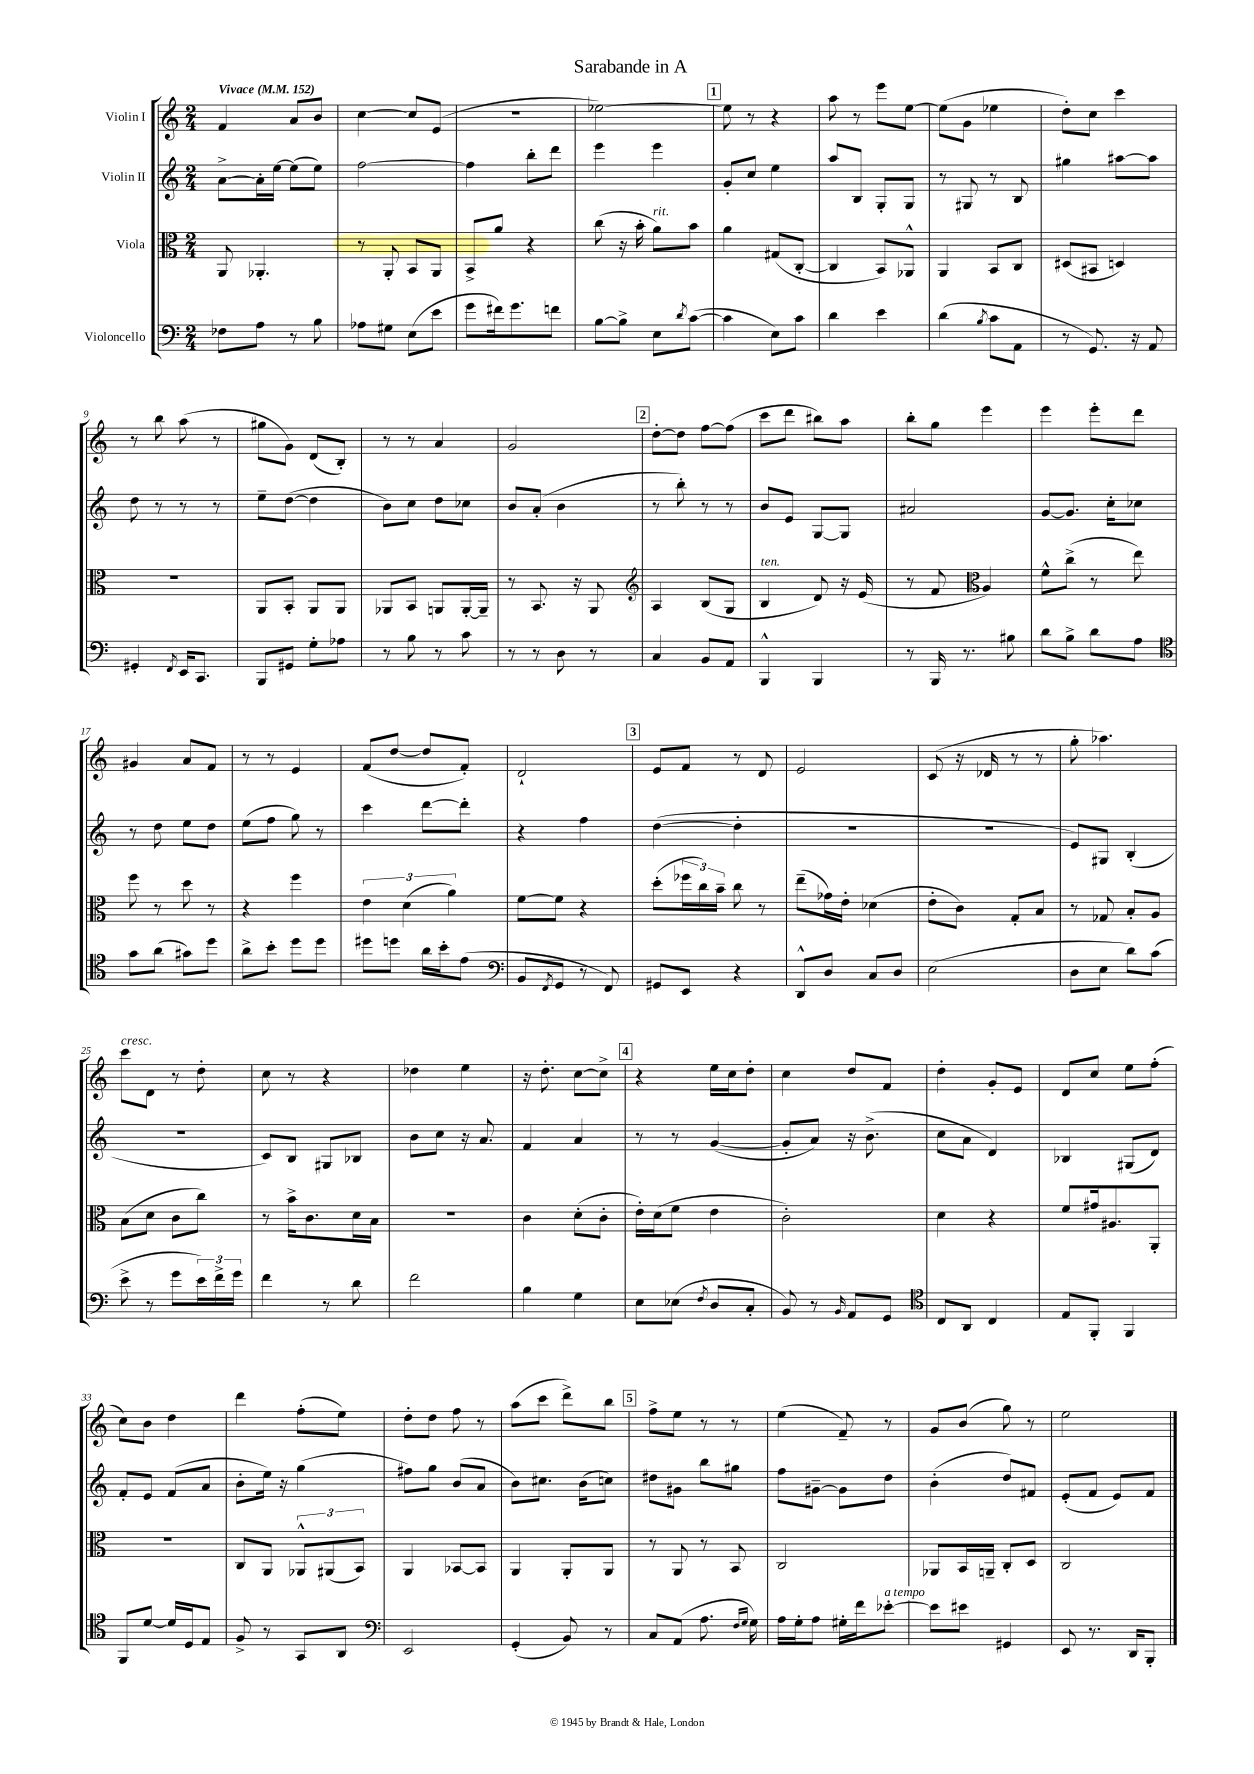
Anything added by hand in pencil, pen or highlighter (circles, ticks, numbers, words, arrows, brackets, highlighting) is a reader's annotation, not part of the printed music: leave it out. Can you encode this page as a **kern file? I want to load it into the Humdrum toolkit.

**kern	**kern	**kern	**kern
*part4	*part3	*part2	*part1
*staff4	*staff3	*staff2	*staff1
*I"Violoncello	*I"Viola	*I"Violin II	*I"Violin I
*clefF4	*clefC3	*clefG2	*clefG2
*k[]	*k[]	*k[]	*k[]
*M2/4	*M2/4	*M2/4	*M2/4
*MM152	*MM152	*MM152	*MM152
=1	=1	=1	=1
!	!	!	!LO:TX:a:B:t=Vivace
8F-X\L	8AA/	[8a^\L	4f/
8A\J	4.AA-X'/	16a'\L]	.
.	.	[16ee\JJ	.
8r	.	(8ee\L]	8a/L
8B\	.	8ee\J)	8b/J
=2	=2	=2	=2
8A-X\L	8r	[2ff\	[4cc\
8G#X\J	8AA'/	.	.
(8E\L	8BB/L	.	8cc/L]
8e\J	8AA/J	.	(8e/J
=3	=3	=3	=3
8g\L	8BB^/L	4ff\]	2r
16f#X\k)	8a/J	.	.
8.g\	.	.	.
.	4r	8bb'\L	.
8fn\J	.	8ddd\J	.
=4	=4	=4	=4
[8B\L	(8cc\	4eee\	[2ee-X\)
8B^\J]	16r	.	.
.	16b'\	.	.
!	!LO:TX:a:i:t=rit.	!	!
8E\L	8a\L)	4eee\	.
8qd/	.	.	.
([8c\J	8b\J	.	.
!!LO:REH:place=s1:t=1
=5	=5	=5	=5
4c\]	4a\	8g'/L	8ee-\]
.	.	8cc/J	8r
8E\L)	(8G#X/L	4ee\	4r
8c\J	[8C'/J	.	.
=6	=6	=6	=6
4d\	4C/]	8aa/L	8aa\
.	.	8B/J	8r
4e\	8BB/L)	8G'/L	8eee\L
.	8AA-X^^/J	8G/J	[8ee\J
=7	=7	=7	=7
(4d\	4AA/	8r	(8ee\L]
.	.	8G#X/	8g\J
8qB/	.	.	.
8c\L	8BB/L	8r	4ee-X\
8AA\J	8C/J	8B/	.
=8	=8	=8	=8
8r	(8D#X/L	4gg#X\	8dd'\L)
8.GG/)	8BB#X/J	.	8cc\J
.	4Dn/)	[8aa#X\L	4ccc\
16r	.	.	.
8AA/	.	8aa#\J]	.
!!LO:LB:g=z
=9	=9	=9	=9
4GG#X'/	2r	8dd\	8r
.	.	8r	8bb\
8qFF/	.	.	.
16EE/KL	.	8r	(8aa\
8.CC/J	.	.	.
.	.	8r	8r
=10	=10	=10	=10
8BBB/L	8AA/L	8ee~\L	8gg#X\L
8GG#X/J	8BB'/J	([8dd\J	8g\J)
8G'\L	8AA/L	4dd\]	(8d/L
8A-X\J	8AA/J	.	8B'/J)
=11	=11	=11	=11
8r	8AA-X/L	8b\L)	8r
8B\	8BB/J	8cc\J	8r
8r	8AAn/L	8dd\L	4a/
8c\	[16AA'/L	8cc-X\J	.
.	16AA~/JJ]	.	.
=12	=12	=12	=12
8r	8r	8b/L	2g/
8r	8.BB/	(8a'/J	.
8D\	.	4b\	.
.	16r	.	.
8r	8AA/	.	.
!!LO:REH:place=s1:t=2
=13	=13	=13	=13
*	*clefG2	*	*
4C/	4A/	8r	[8dd'\L
.	.	8bb'\)	8dd\J]
8BB/L	(8B/L	8r	[8ff\L
8AA/J	8G/J	8r	(8ff\J]
=14	=14	=14	=14
!	!LO:TX:a:i:t=ten.	!	!
4BBB^^/	4B/	8b/L	8ccc\L
.	.	8e/J	8ddd\J
4BBB/	8d/)	[8G/L	8bb#X\L)
.	16r	8G/J]	8aa\J
.	(16e/	.	.
=15	=15	=15	=15
8r	8r	2a#X/	8bb'\L
16BBB/	8f/	.	8gg\J
8.r	.	.	.
*	*clefC3	*	*
.	4A/)	.	4eee\
8B#X\	.	.	.
=16	=16	=16	=16
8d\L	8f^^\L	[8g/L	4eee\
8B^\J	(8cc^\J	8.g/J]	.
8d\L	8r	.	8eee'\L
.	.	16cc'\KL	.
8A\J	8ee\)	8cc-X\J	8ddd\J
!!LO:LB:g=z
=17	=17	=17	=17
*clefC4	*	*	*
8g\L	8ff\	8r	4g#X/
(8a\J	8r	8dd\	.
8g#X\L)	8dd\	8ee\L	8a/L
8dd\J	8r	8dd\J	8f/J
=18	=18	=18	=18
8a^\L	4r	(8ee\L	8r
8b'\J	.	8ff\J	8r
8dd\L	4ff\	8gg\)	4e/
8dd\J	.	8r	.
=19	=19	=19	=19
8dd#X\L	6e\	4ccc\	(8f/L
8ddn\J	.	.	[8dd/J
.	(6d\	.	.
16a\LL	.	[8ddd\L	8dd/L]
16b'\J	.	.	.
.	6a\)	.	.
(8e\J	.	8ddd'\J]	8f'/J)
=20	=20	=20	=20
*clefF4	*	*	*
8BB/L	[8f\L	4r	2d`/
8qFF/	.	.	.
8GG/J	8f\J]	.	.
8r	4r	4ff\	.
8FF/)	.	.	.
!!LO:REH:place=s1:t=3
=21	=21	=21	=21
8GG#X/L	(8dd'\L	([4dd\	8e/L
8EE/J	24ff-X\L	.	8f/J
.	24cc\)	.	.
.	24b~\JJ	.	.
4r	8cc\	4dd'\]	8r
.	8r	.	8d/
=22	=22	=22	=22
8DD^^/L	(8ee~\L	2r	2e/
8D/J	16g-X\L)	.	.
.	16e'\JJ	.	.
8C/L	(4d-X\	.	.
8D/J	.	.	.
=23	=23	=23	=23
(2E\	8e'\L	2r	(8c/
.	8c\J)	.	16r
.	.	.	16d-X/
.	8G'/L	.	8r
.	8B/J	.	8r
=24	=24	=24	=24
8D\L	8r	8e/L)	8gg'\
8E\J	8G-X/	8G#X/J	4.aa-X\)
8d\L)	8B'/L	(4B'/	.
(8c\J	8A/J	.	.
!!LO:LB:g=z
=25	=25	=25	=25
!	!	!	!LO:TX:a:i:t=cresc.
8e^\	(8B\L	2r	8ccc\L
8r	8d\J	.	8d\J
8g\L	8c\L	.	8r
24e\L)	8cc\J)	.	8dd'\
24f^\	.	.	.
24g\JJ	.	.	.
=26	=26	=26	=26
4f\	8r	8c/L)	8cc\
.	16b^\KL	8B/J	8r
.	8.c\	.	.
8r	.	8G#X/L	4r
8d\	16d\L	8B-X/J	.
.	16B\JJ	.	.
=27	=27	=27	=27
2f\	2r	8b\L	4dd-X\
.	.	8cc\J	.
.	.	16r	4ee\
.	.	8.a/	.
=28	=28	=28	=28
4B\	4c\	4f/	16r
.	.	.	8.dd'\
4G\	(8d'\L	4a/	[8cc\L
.	8c'\J	.	8cc^\J]
!!LO:REH:place=s1:t=4
=29	=29	=29	=29
8E\L	16e'\LL)	8r	4r
.	(16d\J	.	.
(8E-X\J	8f\J	8r	.
8qF/	.	.	.
8D/L	4e\	([4g/	16ee\LL
.	.	.	16cc\J
8C'/J	.	.	8dd'\J
=30	=30	=30	=30
8BB/)	2c'\)	8g'/L]	4cc\
8r	.	8a/J)	.
16qqBB/	.	.	.
8AA/L	.	16r	8dd/L
.	.	(8.b^\	.
8GG/J	.	.	8f/J
=31	=31	=31	=31
*clefC4	*	*	*
8C/L	4d\	8cc\L	4dd'\
8AA/J	.	8a\J	.
4C/	4r	4d/)	8g'/L
.	.	.	8e/J
=32	=32	=32	=32
8E/L	8f/L	4B-X/	8d/L
8FF'/J	16g#X/k	.	8cc/J
.	8.A#X/	.	.
4FF/	.	(8G#X/L	8ee\L
.	8AA'/J	8d/J)	(8ff'\J
!!LO:LB:g=z
=33	=33	=33	=33
8FF/L	2r	8f'/L	8cc\L)
[8d/J	.	8e/J	8b\J
16d/LL]	.	(8f/L	4dd\
16D/J	.	.	.
8E/J	.	8a/J	.
=34	=34	=34	=34
8F^/	8C/L	8b'\L	4ddd\
8r	8AA/J	16ee\Jk)	.
.	.	16r	.
8GG/L	12AA-X^^/L	(4gg\	(8ff'\L
.	(12AA#X/	.	.
8AA/J	.	.	8ee\J)
.	12BB/J)	.	.
=35	=35	=35	=35
*clefF4	*	*	*
2EE/	4AA/	8ff#X\L)	8dd'\L
.	.	8gg\J	8dd\J
.	[8BB-X/L	(8b/L	8ff\
.	8BB-/J]	8a/J	8r
=36	=36	=36	=36
(4GG'/	4AA/	8b\L)	(8aa\L
.	.	8.cc#X\J	8ccc\J
8BB/)	8AA'/L	.	8ddd^\L)
.	.	(16b\KL	.
8r	8AA/J	8ccn\J)	8bb\J
!!LO:REH:place=s1:t=5
=37	=37	=37	=37
8C/L	8r	8dd#X\L	8ff^\L
(8AA/J	8AA/	8g#X\J	8ee\J
8.A\	8r	8bb\L	8r
.	8BB/	8gg#X\J	8r
16qqF/LL	.	.	.
16qqG/JJ	.	.	.
16G\)	.	.	.
=38	=38	=38	=38
16A\LL	2C/	8ff\L	(4ee\
16G'\J	.	.	.
8A\J	.	[8g#X~\J	.
16G#X'\LL	.	8g#\L]	8f~/)
16f\J	.	.	.
!LO:TX:a:i:t=a tempo	!	!	!
[8e-X'\J	.	8dd\J	8r
=39	=39	=39	=39
8e-\L]	8AA-X/L	(4b'\	8g/L
8e#X\J	16BB/L	.	(8b/J
.	16AAn~/JJ	.	.
4GG#X/	8C'/L	8dd/L)	8gg\)
.	8D/J	8f#X/J	8r
=40	=40	=40	=40
8EE/	2C/	(8e'/L	2ee\
8.r	.	8f/J	.
.	.	8e/L)	.
16DD/KL	.	.	.
8BBB'/J	.	8f/J	.
==	==	==	==
*-	*-	*-	*-
